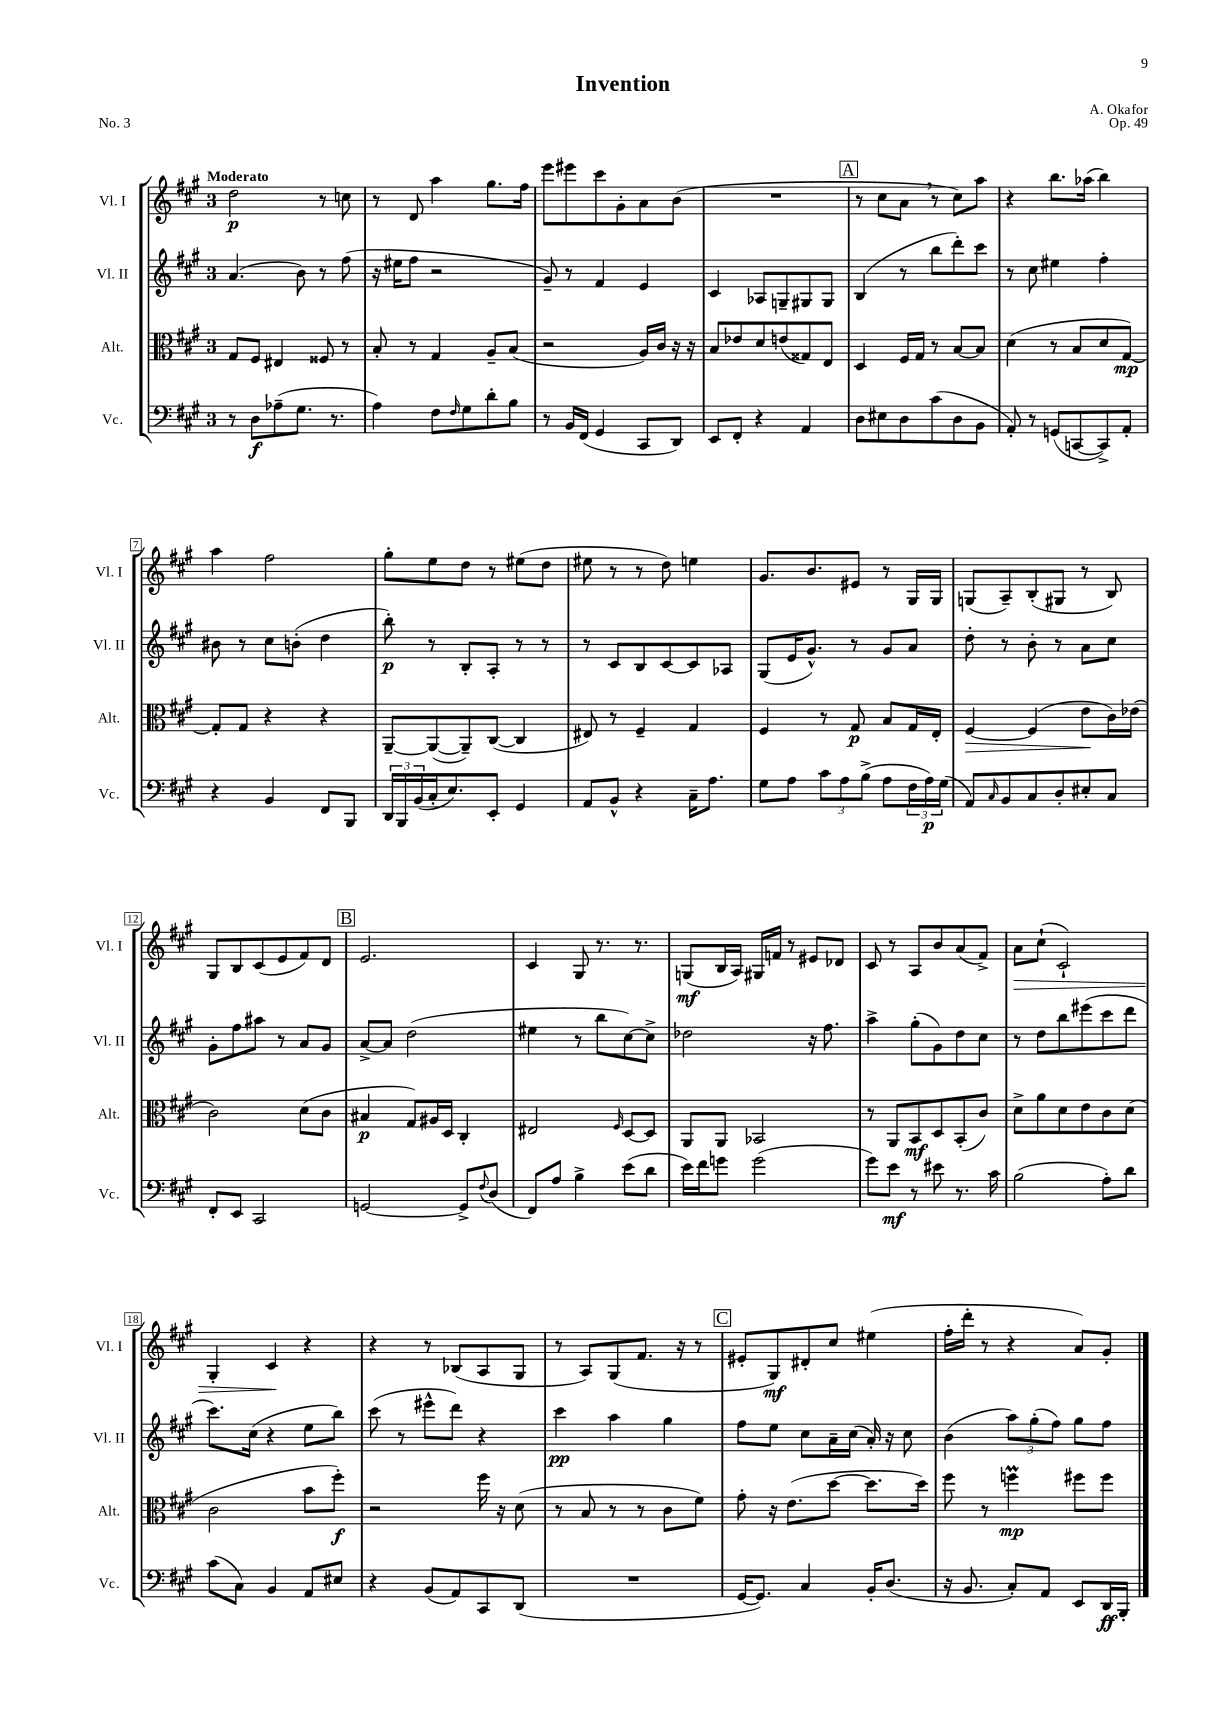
\header { title = "Invention" composer = "A. Okafor" opus = "Op. 49" piece = "No. 3" }
<<
\new StaffGroup <<
\new Staff = "s0" \with { instrumentName = "Vl. I" shortInstrumentName = "Vl. I" } {
    \clef treble \key a \major \once \override Staff.TimeSignature.style = #'single-digit \time 3/4 \tempo "Moderato"
    d''2\p r8 c''8 |
    r8 d'8 a''4 gis''8. fis''16 |
    e'''8 eis'''8 cis'''8 gis'8-. a'8 b'8( |
    R2. |
    \mark \markup { \box "A" } r8 cis''8 a'8 \breathe r8 cis''8) a''8 |
    r4 b''8. aes''16( b''4) |
    a''4 fis''2 |
    gis''8-. e''8 d''8 r8 eis''8( d''8 |
    eis''8 r8 r8 d''8) e''4 |
    gis'8. b'8. eis'8 r8 gis16 gis16 |
    g8( a8--) b8-.( gis8 r8 b8) |
    gis8 b8 cis'8( e'8 fis'8) d'8 |
    \mark \markup { \box "B" } e'2. |
    cis'4 gis8 r8. r8. |
    g8\mf( b16 a16) gis16 f'16 r8 eis'8 des'8 |
    cis'8 r8 a8 b'8 a'8( fis'8->) |
    a'8\> cis''8-!( cis'2-!) |
    gis4-. cis'4\! r4 |
    r4 r8 bes8( a8 gis8 |
    r8 a8) gis8( fis'8. r16 r8 |
    \mark \markup { \box "C" } eis'8-. gis8\mf) dis'8-. cis''8 eis''4( |
    fis''16-. d'''16-. r8 r4 a'8) gis'8-. \bar "|." |
}
\new Staff = "s1" \with { instrumentName = "Vl. II" shortInstrumentName = "Vl. II" } {
    \clef treble \key a \major \once \override Staff.TimeSignature.style = #'single-digit \time 3/4
    a'4.( b'8) r8 fis''8( |
    r16 eis''16 fis''8 r2 |
    gis'8--) r8 fis'4 e'4 |
    cis'4 aes8 g8-- gis8 gis8 |
    \mark \markup { \box "A" } b4( r8 b''8 d'''8-.) cis'''8 |
    r8 cis''8 eis''4 fis''4-. |
    bis'8 r8 cis''8 b'8-.( d''4 |
    b''8-.\p) r8 b8-. a8-. r8 r8 |
    r8 cis'8 b8 cis'8~ cis'8 aes8 |
    gis8( e'16 gis'8.-^) r8 gis'8 a'8 |
    d''8-. r8 b'8-. r8 a'8 cis''8 |
    gis'8-. fis''8 ais''8 r8 a'8 gis'8 |
    \mark \markup { \box "B" } a'8~-> a'8 d''2( |
    eis''4 r8 b''8 cis''8~) cis''8-> |
    des''2 r16 fis''8. |
    a''4-> gis''8-.( gis'8) d''8 cis''8 |
    r8 d''8 b''8 eis'''8( cis'''8 d'''8 |
    cis'''8.) cis''16( r4 e''8 b''8) |
    cis'''8( r8 eis'''8-^ d'''8) r4 |
    cis'''4\pp a''4 gis''4 |
    \mark \markup { \box "C" } fis''8 e''8 cis''8 a'16-- cis''16( a'16-.) r16 cis''8 |
    b'4( \tuplet 3/2 { a''8) gis''8-.( fis''8) } gis''8 fis''8 \bar "|." |
}
\new Staff = "s2" \with { instrumentName = "Alt." shortInstrumentName = "Alt." } {
    \clef alto \key a \major \once \override Staff.TimeSignature.style = #'single-digit \time 3/4
    gis8 fis8 eis4 fisis8 r8 |
    b8-. r8 gis4 a8-- b8( |
    r2 a16) cis'16 r16 r16 |
    b8 ees'8 d'8 e'8( gisis8) e8 |
    \mark \markup { \box "A" } d4 fis16 gis16 r8 b8~ b8 |
    d'4( r8 b8 d'8 gis8~\mp) |
    gis8-. gis8 r4 r4 |
    a,8~-- a,8~( a,8--) cis8~( cis4 |
    eis8) r8 fis4-- gis4 |
    fis4 r8 gis8\p b8 gis16 e16-. |
    fis4~\> fis4( e'8\! cis'16) ees'16( |
    cis'2) d'8( cis'8 |
    \mark \markup { \box "B" } bis4\p gis8) ais16 d16 cis4-. |
    eis2 \grace { fis16 } d8~ d8 |
    a,8 a,8 bes,2 |
    r8 a,8 b,8\mf d8 b,8-.( cis'8) |
    d'8-> a'8 d'8 e'8 cis'8 d'8( |
    cis'2 b'8 fis''8-.\f) |
    r2 fis''16 r16 d'8( |
    r8 b8 r8 r8 cis'8 fis'8) |
    \mark \markup { \box "C" } gis'8-. r16 e'8.( d''8~ d''8. d''16) |
    fis''8 r8 f''4\prall\mp fis''8 fis''8 \bar "|." |
}
\new Staff = "s3" \with { instrumentName = "Vc." shortInstrumentName = "Vc." } {
    \clef bass \key a \major \once \override Staff.TimeSignature.style = #'single-digit \time 3/4
    r8 d8\f aes8--( gis8. r8. |
    a4) fis8 \grace { fis16 } gis8 d'8-. b8 |
    r8 b,16 fis,16( gis,4 cis,8 d,8) |
    e,8 fis,8-. r4 a,4 |
    \mark \markup { \box "A" } d8 eis8 d8 cis'8( d8 b,8 |
    a,8-.) r8 g,8( c,8~ c,8->) a,8-. |
    r4 b,4 fis,8 b,,8 |
    \tuplet 3/2 { d,16 b,,16 b,16( } cis16-. e8.) e,8-. gis,4 |
    a,8 b,8-^ r4 cis16-- a8. |
    gis8 a8 \tuplet 3/2 { cis'8 a8 b8->( } a8 \tuplet 3/2 { fis16 a16\p) gis16( } |
    a,8) \grace { cis16 } b,8 cis8 d8-. eis8-. cis8 |
    fis,8-. e,8 cis,2 |
    \mark \markup { \box "B" } g,2~ g,8-> \appoggiatura { fis8 } d8( |
    fis,8) a8 b4-> e'8( d'8 |
    e'16) fis'16 g'8 g'2( |
    gis'8) e'8\mf r8 eis'8 r8. cis'16 |
    b2( a8-.) d'8 |
    cis'8( cis8) b,4 a,8 eis8 |
    r4 b,8( a,8) cis,8 d,8( |
    R2. |
    \mark \markup { \box "C" } gis,16~ gis,8.) cis4 b,16-. d8.( |
    r16 b,8. cis8-.) a,8 e,8 d,16\ff b,,16-. \bar "|." |
}
>>
>>
\layout { \context { \Score \override BarNumber.stencil = #(make-stencil-boxer 0.1 0.3 ly:text-interface::print) } }
